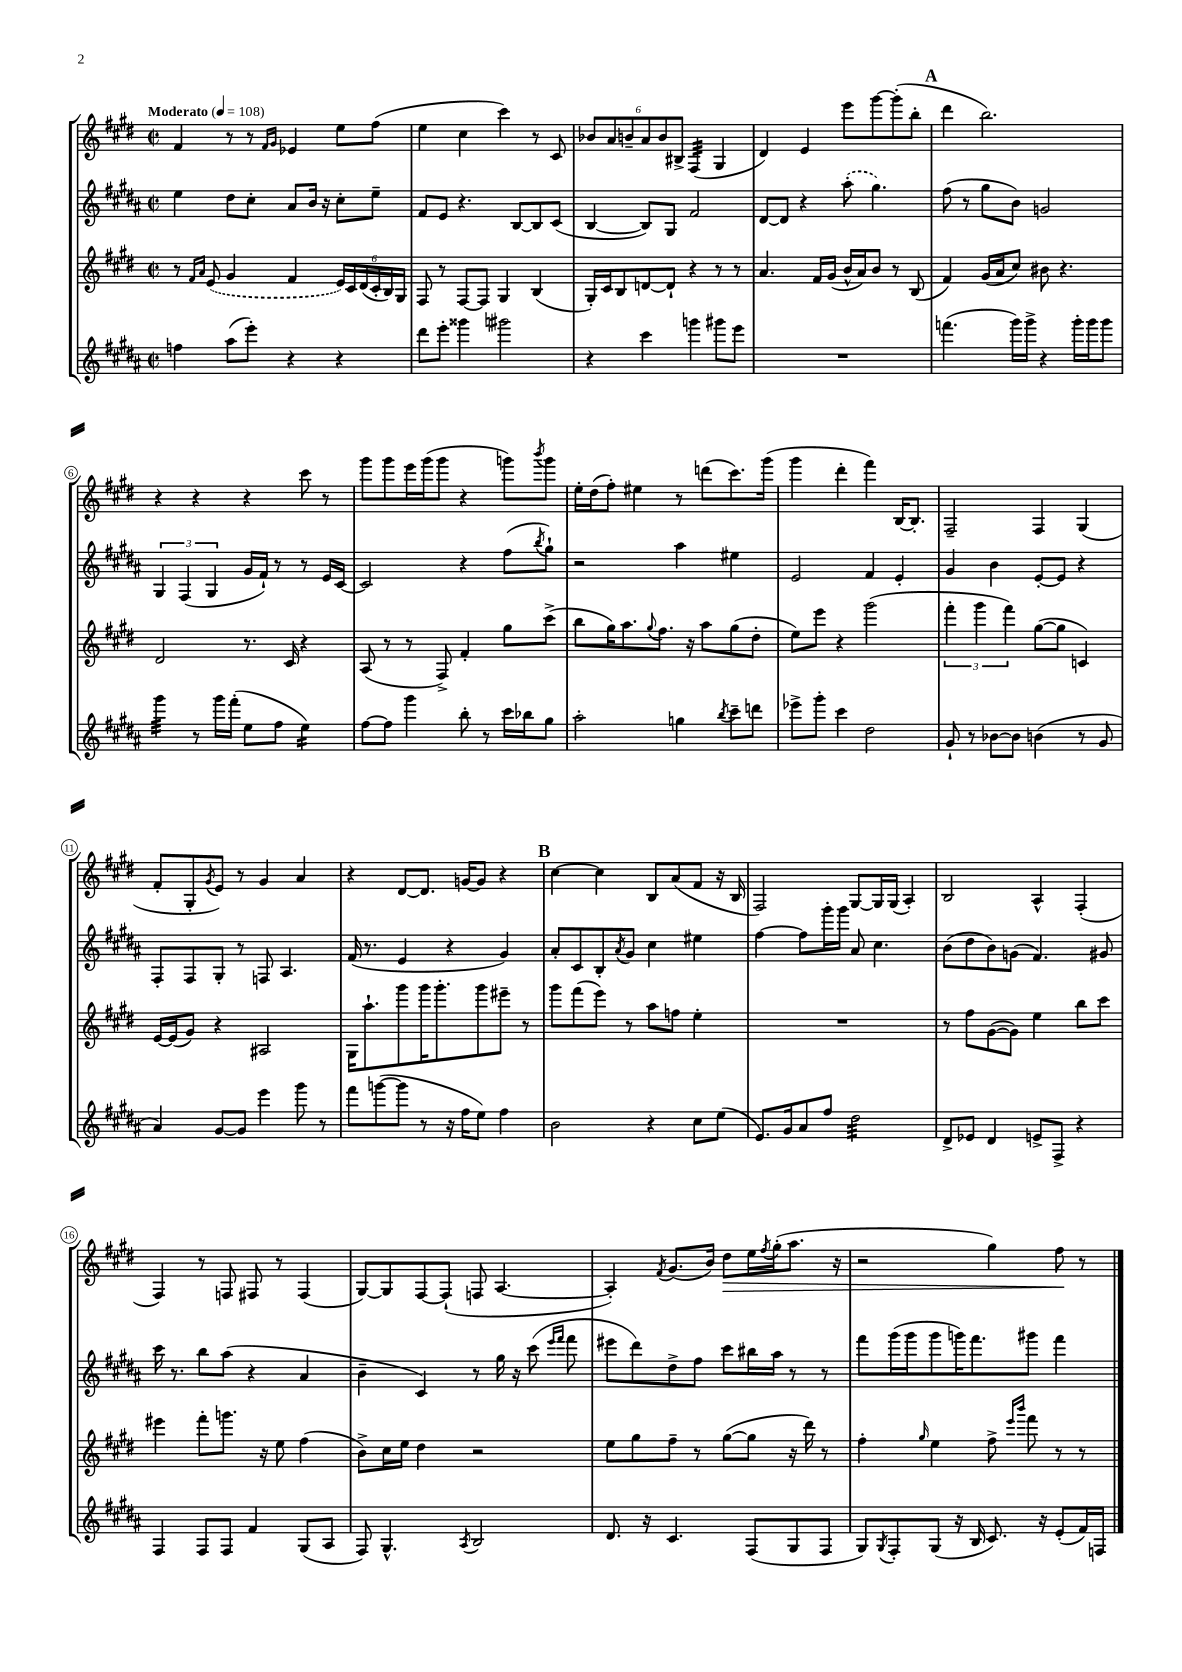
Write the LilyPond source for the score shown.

<<
\new StaffGroup <<
\new Staff = "s0" {
    \clef treble \key e \major \defaultTimeSignature \time 2/2 \tempo "Moderato" 4 = 108
    fis'4 r8 r8 \grace { fis'16 gis'16 } ees'4 e''8 fis''8( |
    e''4 cis''4 cis'''4) r8 cis'8 |
    \tuplet 6/4 { bes'8 a'8 b'8-- a'8 b'8 bis8-> } fis4:32( gis4 |
    dis'4) e'4 e'''8 gis'''8~ gis'''8-.( b''8-. |
    \mark \markup { \bold "A" } dis'''4 b''2.) |
    r4 r4 r4 cis'''8 r8 |
    gis'''8 gis'''8 e'''16 gis'''16( gis'''8 r4 g'''8) \acciaccatura { b'''8 } g'''8 |
    e''16-. dis''16( fis''8-.) eis''4 r8 d'''8( cis'''8.) gis'''16( |
    gis'''4 dis'''4-. fis'''4) b16~ b8.-. |
    fis2-- fis4 gis4( |
    fis'8-. gis8-. \acciaccatura { gis'8 } e'8) r8 gis'4 a'4 |
    r4 dis'8~ dis'8. g'16~ g'8 r4 |
    \mark \markup { \bold "B" } cis''4~ cis''4 b8 a'8( fis'8 r16 b16 |
    fis2) gis8~ gis16 gis16( a4-.) |
    b2 a4-^ fis4-.( |
    fis4) r8 f8 fis8 r8 fis4( |
    gis8~) gis8 fis8~ fis8-!( f8 a4.~ |
    a4-.) \acciaccatura { fis'8 } gis'8.( b'16) dis''8\> e''16 \acciaccatura { fis''8 } gis''16-.( a''8. r16 |
    r2 gis''4) fis''8\! r8 \bar "|." |
}
\new Staff = "s1" {
    \clef treble \key b \major \defaultTimeSignature \time 2/2
    e''4 dis''8 cis''8-. ais'8 b'16 r16 cis''8-. e''8-- |
    fis'8 e'8 r4. b8~ b8 cis'8( |
    b4~ b8) gis8 fis'2 |
    dis'8~ dis'8 r4 \once \slurDashed ais''8-.( gis''4.) |
    \mark \markup { \bold "A" } fis''8( r8 gis''8 b'8) g'2 |
    \tuplet 3/2 { gis4 fis4( gis4 } gis'16 fis'16-!) r8 r8 e'16 cis'16~ |
    cis'2 r4 fis''8( \acciaccatura { b''8 } gis''8-!) |
    r2 ais''4 eis''4 |
    e'2 fis'4 e'4-. |
    gis'4 b'4 e'8~-. e'8 r4 |
    fis8-. fis8 gis8-. r8 f8 ais4. |
    fis'16( r8. e'4 r4 gis'4) |
    \mark \markup { \bold "B" } ais'8-. cis'8 b8-. \acciaccatura { ais'8 } gis'8 cis''4 eis''4 |
    fis''4~ fis''8 gis'''16-. gis'''16 ais'8 cis''4. |
    b'8( dis''8 b'8) g'8( fis'4.) gis'8 |
    cis'''16 r8. b''8 ais''8( r4 ais'4 |
    b'4-- cis'4) r8 gis''16 r16 cis'''8( \grace { e'''16 fis'''16 } fis'''8 |
    eis'''8 dis'''8) dis''8-> fis''8 cis'''8 bis''16 ais''16 r8 r8 |
    fis'''8 gis'''16( gis'''16 gis'''8 g'''16) fis'''8. gis'''8 fis'''4 \bar "|." |
}
\new Staff = "s2" {
    \clef treble \key e \major \defaultTimeSignature \time 2/2
    r8 \grace { fis'16 a'16 } \once \slurDashed e'8( gis'4 fis'4 \tuplet 6/4 { e'16) cis'16 dis'16( cis'16-. b16) gis16 } |
    fis8 r8 fis8~ fis8 gis4 b4( |
    gis16-.) cis'16 b8 d'8~ d'8-! r4 r8 r8 |
    a'4. fis'16 gis'16( b'16-^ a'16) b'8 r8 b8( |
    \mark \markup { \bold "A" } fis'4) gis'16( a'16 cis''8) bis'8 r4. |
    dis'2 r8. cis'16 r4 |
    a8( r8 r8 fis8->) fis'4-. gis''8 cis'''8->( |
    b''8 gis''16) a''8. \appoggiatura { gis''8 } fis''8. r16 a''8 gis''8( dis''8-. |
    e''8) e'''8 r4 gis'''2( |
    \tuplet 3/2 { fis'''4-. gis'''4 fis'''4) } gis''8~( gis''8 c'4) |
    e'16~ e'16( gis'8) r4 ais2 |
    gis16 a''8.-! gis'''8 gis'''16 gis'''8.-. gis'''8 eis'''8-- r8 |
    \mark \markup { \bold "B" } gis'''8 fis'''8( e'''8) r8 a''8 f''8 e''4-. |
    R1 |
    r8 fis''8 gis'8~( gis'8) e''4 b''8 cis'''8 |
    eis'''4 fis'''8-. g'''8. r16 e''8 fis''4( |
    b'8->) cis''16 e''16 dis''4 r2 |
    e''8 gis''8 fis''8-- r8 gis''8~( gis''8 r16 dis'''16) r8 |
    fis''4-. \grace { gis''16 } e''4 fis''8-> \grace { e'''16 b'''16 } fis'''8 r8 r8 \bar "|." |
}
\new Staff = "s3" {
    \clef treble \key b \major \defaultTimeSignature \time 2/2
    f''4 ais''8( e'''8-.) r4 r4 |
    dis'''8 e'''8-. gisis'''4 gis'''2 |
    r4 cis'''4 g'''4 gis'''8 e'''8 |
    R1 |
    \mark \markup { \bold "A" } f'''4.( gis'''16) gis'''16-> r4 gis'''16-. gis'''16 gis'''8 |
    gis'''4:32 r8 gis'''16 fis'''16-.( e''8 fis''8 e''4:16) |
    fis''8~ fis''8 gis'''4 b''8-. r8 cis'''16 bes''16 gis''8 |
    ais''2-. g''4 \acciaccatura { b''8 } cis'''8-- d'''8 |
    ees'''8-> gis'''8-. cis'''4 dis''2 |
    gis'8-! r8 bes'8~ bes'8 b'4( r8 gis'8 |
    ais'4) gis'8~ gis'8 e'''4 gis'''8 r8 |
    fis'''8 g'''8~( g'''8 r8 r16 fis''16 e''8) fis''4 |
    \mark \markup { \bold "B" } b'2 r4 cis''8 e''8( |
    e'8.) gis'16 ais'8 fis''8 dis''2:32 |
    dis'8-> ees'8 dis'4 e'8-> fis8-> r4 |
    fis4 fis8 fis8 fis'4 gis8( ais8 |
    fis8) gis4.-^ \acciaccatura { ais8 } b2 |
    dis'8. r16 cis'4. fis8( gis8 fis8 |
    gis8) \acciaccatura { gis8 } fis8-. gis8( r16 b16 cis'8.) r16 e'8-.( fis'16) f16 \bar "|." |
}
>>
>>
\layout { \context { \Score \override BarNumber.stencil = #(make-stencil-circler 0.1 0.3 ly:text-interface::print) } }
